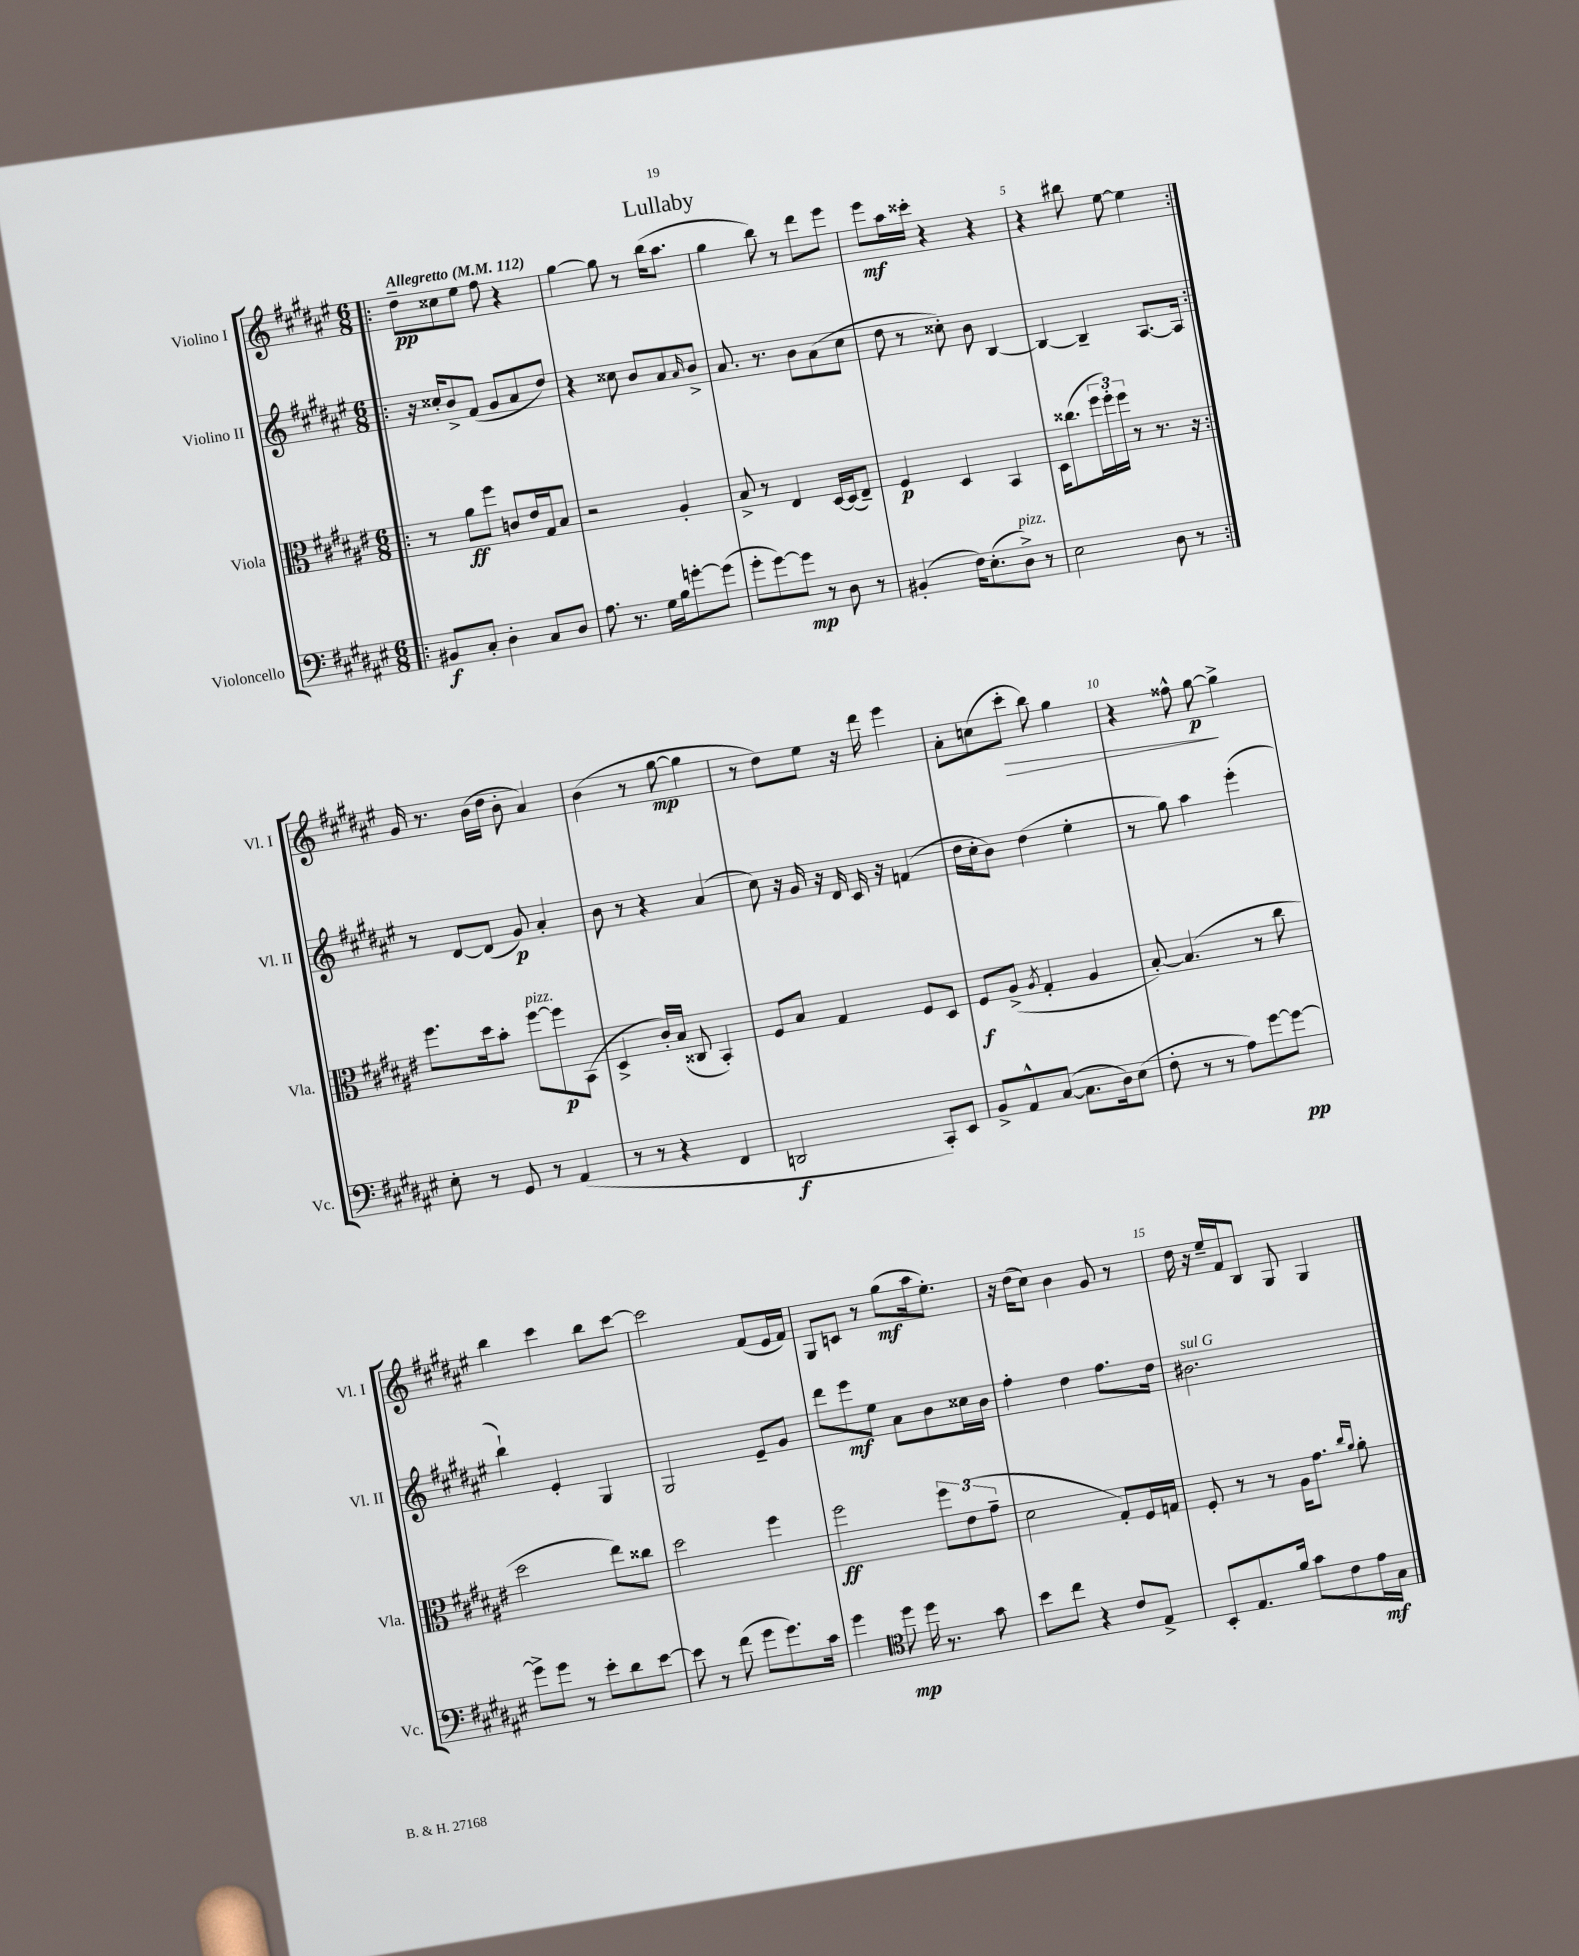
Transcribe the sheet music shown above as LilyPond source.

\header { title = "Lullaby" }
<<
\new StaffGroup <<
\new Staff = "s0" \with { instrumentName = "Violino I" shortInstrumentName = "Vl. I" } {
    \clef treble \key fis \major \numericTimeSignature \time 6/8 \tempo "Allegretto" 4 = 112
    \repeat volta 2 { \bar ".|:" dis''8--\pp cisis''8 eis''8 fis''8 r4 |
    gis''4~ gis''8 r8 b''16( ais''8. |
    gis''4 b''8) r8 dis'''8 eis'''8 |
    eis'''8\mf ais''16 cisis'''16-. r4 r4 |
    r4 bis''8 eis''8~ eis''4 | }
    gis'16 r8. b'16( dis''16 b'8-. ais'4) |
    b'4( r8 gis''8~\mp gis''4 |
    r8 dis''8) eis''8 r16 dis'''16 eis'''4 |
    ais'8-. c''8( cis'''8-.\> b''8) gis''4 |
    r4 fisis''8-^ gis''8~\p\! gis''4-> |
    b''4 cis'''4 b''8 cis'''8~ |
    cis'''2 fis'8( eis'16 fis'16) |
    gis8 c'8 r8 gis''8\mf( ais''16 eis''8.-.) |
    r16 dis''16( cis''8) b'4 gis'8 r8 |
    dis''16 r16 eis''16-- fis'16 b8 gis8 gis4 \bar "|." |
}
\new Staff = "s1" \with { instrumentName = "Violino II" shortInstrumentName = "Vl. II" } {
    \clef treble \key fis \major \numericTimeSignature \time 6/8
    \repeat volta 2 { \bar ".|:" r16 cisis''16-. b'8-> fis'8( gis'8 ais'8 dis''8) |
    r4 cisis''8 b'8 ais'8 \grace { ais'16 } b'8-> |
    ais'8. r8. b'8 ais'8( cis''8 |
    dis''8 r8 cisis''8-.) b'8 b4~ |
    b4~ b4-- ais8.~ ais16 | }
    r8 dis'8~ dis'8( gis'8\p) ais'4-. |
    b'8 r8 r4 ais'4( |
    cis''8) r16 gis'16 r16 dis'16 cis'16 r16 f'4( |
    dis''16 cis''16-. b'8) dis''4( eis''4-. |
    r8 gis''8) ais''4 eis'''4-.( |
    b''4-!) eis'4-. gis4 |
    gis2 eis'8-- gis'8 |
    dis'''8 eis'''8\mf eis''8 ais'8 b'8 cisis''16 b'16 |
    fis''4-. dis''4 fis''8. dis''16 |
    bis'2.^\markup { \italic "sul G" } \bar "|." |
}
\new Staff = "s2" \with { instrumentName = "Viola" shortInstrumentName = "Vla." } {
    \clef alto \key fis \major \numericTimeSignature \time 6/8
    \repeat volta 2 { \bar ".|:" r8 ais'8\ff fis''8 c'8 eis'16 gis16 b8 |
    r2 ais4-. |
    b8-> r8 eis4 dis16~ dis16( eis8--) |
    fis4\p dis4 b,4 |
    dis16 cisis''8.( \tuplet 3/2 { fis''16 fis''16-.) fis''16 } r8 r8. r16 | }
    fis''8. dis''16 b'8-. fis''8~^\markup { \italic "pizz." } fis''8\p b,8( |
    dis4-> cis'16-.) b16( cisis8 b,4-.) |
    fis8 b8 gis4 fis8 dis8 |
    fis8\f ais8->( \acciaccatura { ais8 } gis4-. ais4 |
    b8~-.) b4.( r8 cis''8 |
    dis''2 eis''8) cisis''8 |
    dis''2 fis''4 |
    fis''2\ff \tuplet 3/2 { fis''8 eis'8( gis'8-- } |
    dis'2 gis8-.) fis16 g16 |
    fis8-. r8 r8 ais16 gis'8. \grace { cis''16 ais'16 } ais'8-. \bar "|." |
}
\new Staff = "s3" \with { instrumentName = "Violoncello" shortInstrumentName = "Vc." } {
    \clef bass \key fis \major \numericTimeSignature \time 6/8
    \repeat volta 2 { \bar ".|:" bis,8\f cis8-. dis4-. cis8 dis8 |
    ais8. r8. gis16 b16 g'8~-. g'8( |
    gis'8-. gis'8~) gis'8\mp r8 dis8 r8 |
    bis,4-.( fis16) eis8.-.( dis8->^\markup { \italic "pizz." }) r8 |
    eis2 dis8 r8 | }
    eis8-. r8 gis,8 r8 ais,4( |
    r8 r8 r4 fis,4 |
    d,2\f cis,8-.) eis,8 |
    b,8-> ais,8-^ cis8~( cis8. dis16) eis8( |
    fis8-. r8 r8 ais8) gis'8~ gis'8~\pp |
    gis'8-> gis'8 r8 eis'8-. dis'8 eis'8~ |
    eis'8 r8 fis'8( gis'8 gis'8.) cis'16 |
    gis'4 \clef tenor dis''8\mp dis''16 r8. gis'8 |
    b'8 cis''8 r4 cis'8 eis8-> |
    b,8-. eis8. fis'16 gis'8 cis'8 eis'16\mf gis16 \bar "|." |
}
>>
>>
\layout { \context { \Score \override BarNumber.break-visibility = ##(#f #t #t) barNumberVisibility = #(every-nth-bar-number-visible 5) } }
